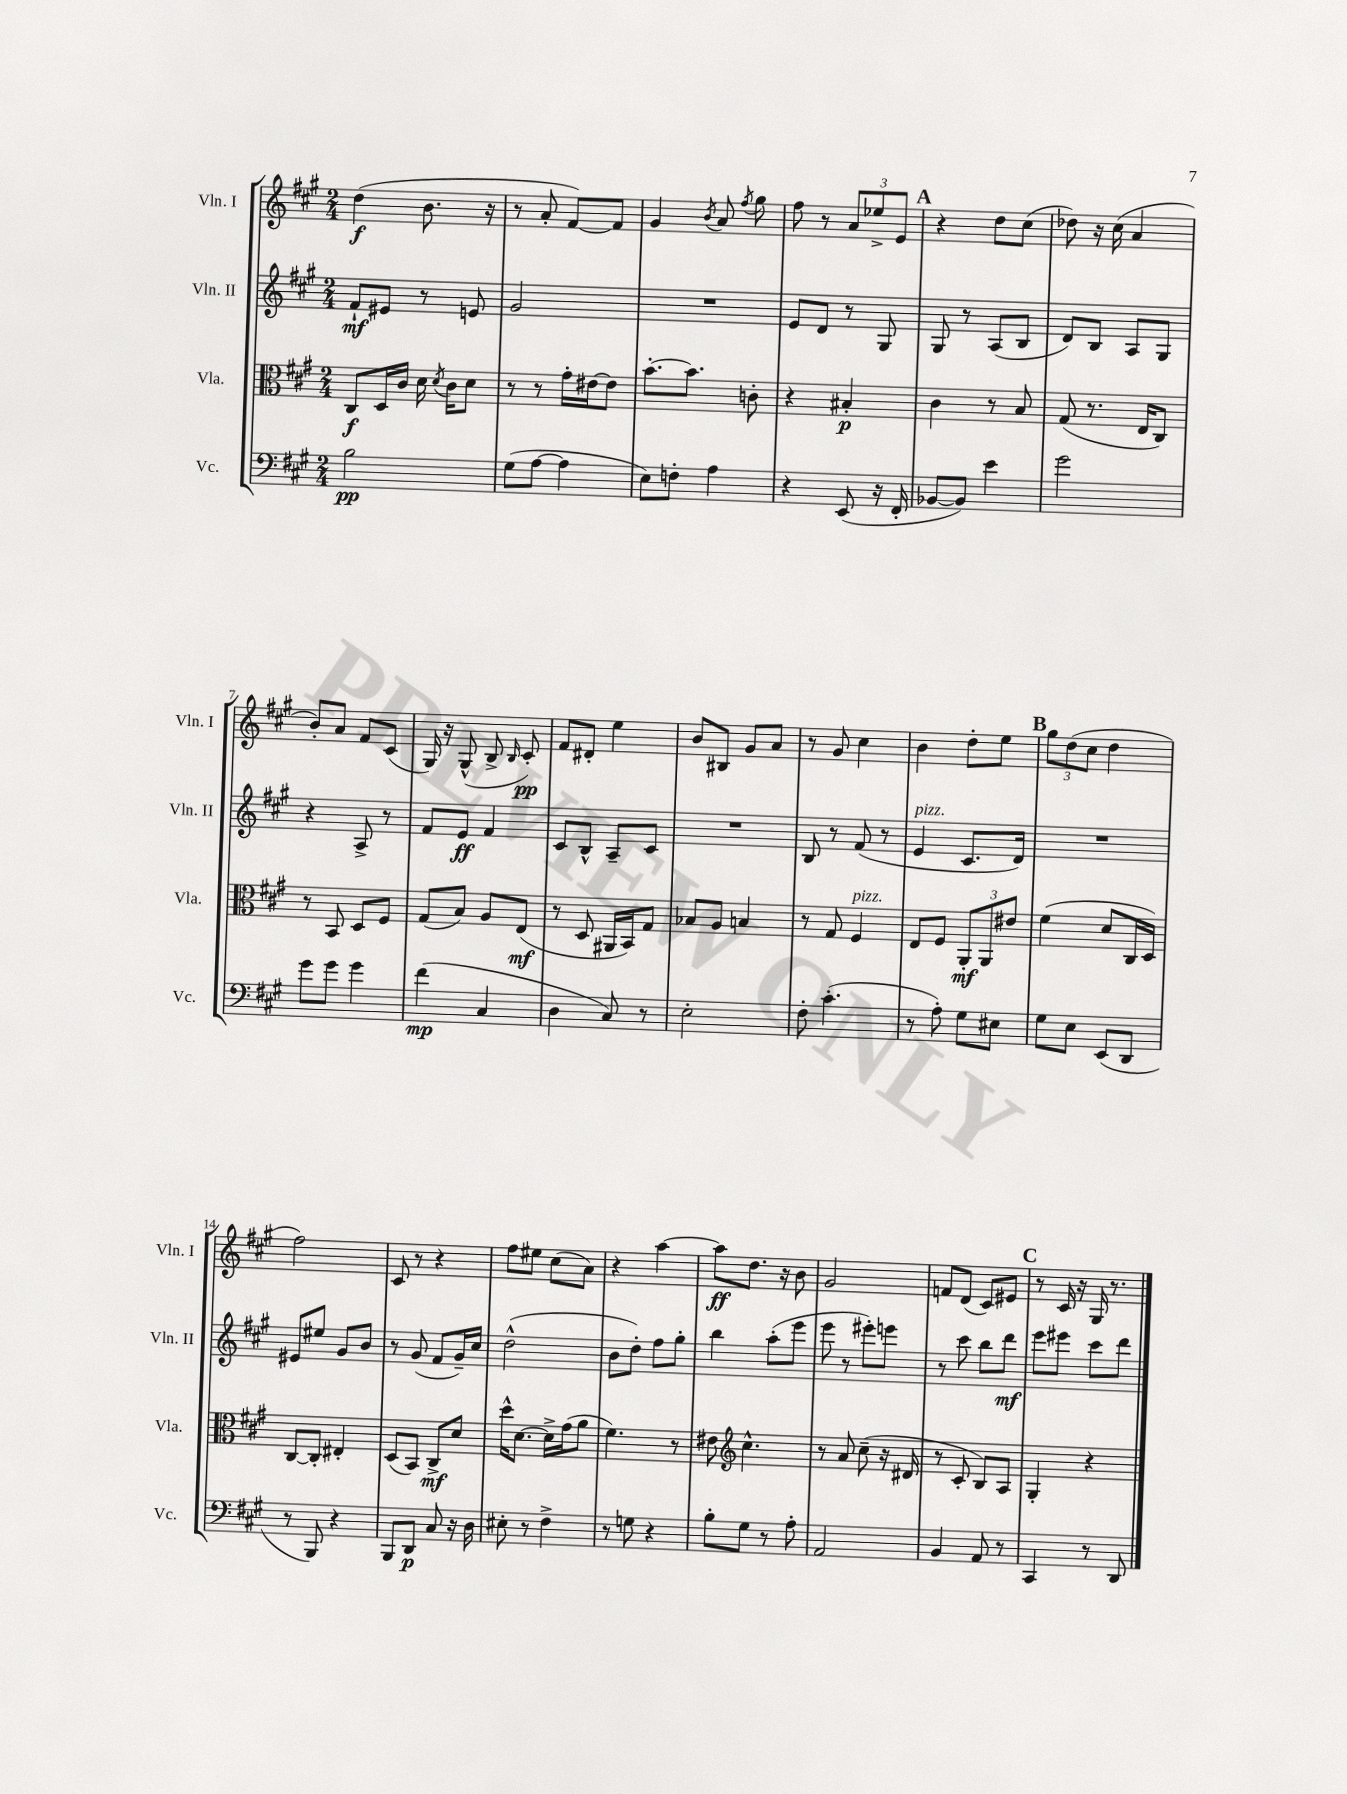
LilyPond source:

<<
\new StaffGroup <<
\new Staff = "s0" \with { instrumentName = "Vln. I" shortInstrumentName = "Vln. I" } {
    \clef treble \key a \major \numericTimeSignature \time 2/4
    \autoBeamOff d''4\f( b'8. r16 |
    r8 a'8-. fis'8[~) fis'8] |
    gis'4 \acciaccatura { b'8 } a'8 \acciaccatura { fis''8 } gis''8 |
    fis''8 r8 \tuplet 3/2 { a'8[ ees''8-> e'8] } |
    \mark \markup { \bold "A" } r4 d''8[ cis''8]( |
    des''8) r16 cis''16( a'4 |
    b'8[-.) a'8] fis'8[ cis'8]( |
    gis16) r16 gis8-^( b8-> \grace { b16 } cis'8-.\pp) |
    fis'8[ dis'8]-. e''4 |
    b'8[ bis8] gis'8[ a'8] |
    r8 gis'8 cis''4 |
    b'4 d''8[-. e''8] |
    \mark \markup { \bold "B" } \tuplet 3/2 { gis''8[ d''8( cis''8] } d''4 |
    fis''2) |
    cis'8 r8 r4 |
    fis''8[ eis''8] cis''8[( a'8]) |
    r4 a''4~ |
    a''8[\ff d''8.] r16 b'8 |
    gis'2 |
    f'8[ d'8]( cis'8[) eis'8] |
    \mark \markup { \bold "C" } r8 cis'16 r16 gis16 r8. \bar "|." |
}
\new Staff = "s1" \with { instrumentName = "Vln. II" shortInstrumentName = "Vln. II" } {
    \clef treble \key a \major \numericTimeSignature \time 2/4
    \autoBeamOff fis'8[-!\mf eis'8] r8 e'8 |
    gis'2 |
    R2 |
    e'8[ d'8] r8 gis8 |
    \mark \markup { \bold "A" } gis8 r8 a8[( b8] |
    d'8[) b8] a8[ gis8] |
    r4 a8-> r8 |
    fis'8[ e'8]\ff fis'4 |
    cis'8[ b8]-^ a8[-- cis'8] |
    R2 |
    b8 r8 fis'8( r8 |
    e'4^\markup { \italic "pizz." } cis'8.[ d'16]) |
    \mark \markup { \bold "B" } R2 |
    eis'8[ eis''8] gis'8[ b'8] |
    r8 gis'8( fis'8[ gis'16--) cis''16] |
    d''2-^( |
    b'8[ d''8]-.) fis''8[ gis''8]-. |
    b''4 a''8[-.( e'''8] |
    e'''8 r8 eis'''8[-.) e'''8] |
    r8 cis'''8 b''8[ d'''8]\mf |
    \mark \markup { \bold "C" } e'''8[ eis'''8] cis'''8[ d'''8] \bar "|." |
}
\new Staff = "s2" \with { instrumentName = "Vla." shortInstrumentName = "Vla." } {
    \clef alto \key a \major \numericTimeSignature \time 2/4
    \autoBeamOff cis8[\f d16 cis'16] d'16 \acciaccatura { d'8 } cis'16[ d'8] |
    r8 r8 gis'16[-. eis'16~ eis'8] |
    b'8.[~-. b'8.] c'8-. |
    r4 bis4-.\p |
    \mark \markup { \bold "A" } cis'4 r8 b8 |
    gis8( r8. e16[ cis8]) |
    r8 b,8 d8[ fis8] |
    gis8[( b8]) a8[ e8]\mf( |
    r8 d8 ais,16[ b,16) gis8] |
    bes8[ a8] b4 |
    r8 gis8 fis4^\markup { \italic "pizz." } |
    e8[ fis8] \tuplet 3/2 { a,8[-.\mf a,8 eis'8] } |
    \mark \markup { \bold "B" } fis'4( d'8[ cis16 d16]) |
    cis8[~ cis8]-. eis4-. |
    d8[( b,8]) cis8[->\mf d'8] |
    d''16[-^ d'8.]~ d'16[-> gis'16( a'8] |
    fis'4.) r8 |
    eis'8 \clef treble cis''4.-^ |
    r8 a'8 cis''8--( r16 dis'16 |
    r8 cis'8-. b8[) a8] |
    \mark \markup { \bold "C" } gis4-. r4 \bar "|." |
}
\new Staff = "s3" \with { instrumentName = "Vc." shortInstrumentName = "Vc." } {
    \clef bass \key a \major \numericTimeSignature \time 2/4
    \autoBeamOff b2\pp |
    gis8[( a8]~ a4 |
    e8[) f8]-. a4 |
    r4 e,8( r16 fis,16-. |
    \mark \markup { \bold "A" } bes,8[~ bes,8]) e'4 |
    gis'2 |
    gis'8[ gis'8] gis'4 |
    fis'4\mp( cis4 |
    d4 cis8) r8 |
    e2-. |
    fis8-. cis'4.-.( |
    r8 a8-.) gis8[ eis8] |
    \mark \markup { \bold "B" } gis8[ e8] e,8[( d,8] |
    r8 b,,8) r4 |
    b,,8[ d,8]\p cis8 r16 d16 |
    eis8-. r8 fis4-> |
    r8 g8 r4 |
    b8[-. gis8] r8 a8-. |
    a,2 |
    b,4 a,8 r8 |
    \mark \markup { \bold "C" } cis,4 r8 d,8 \bar "|." |
}
>>
>>
